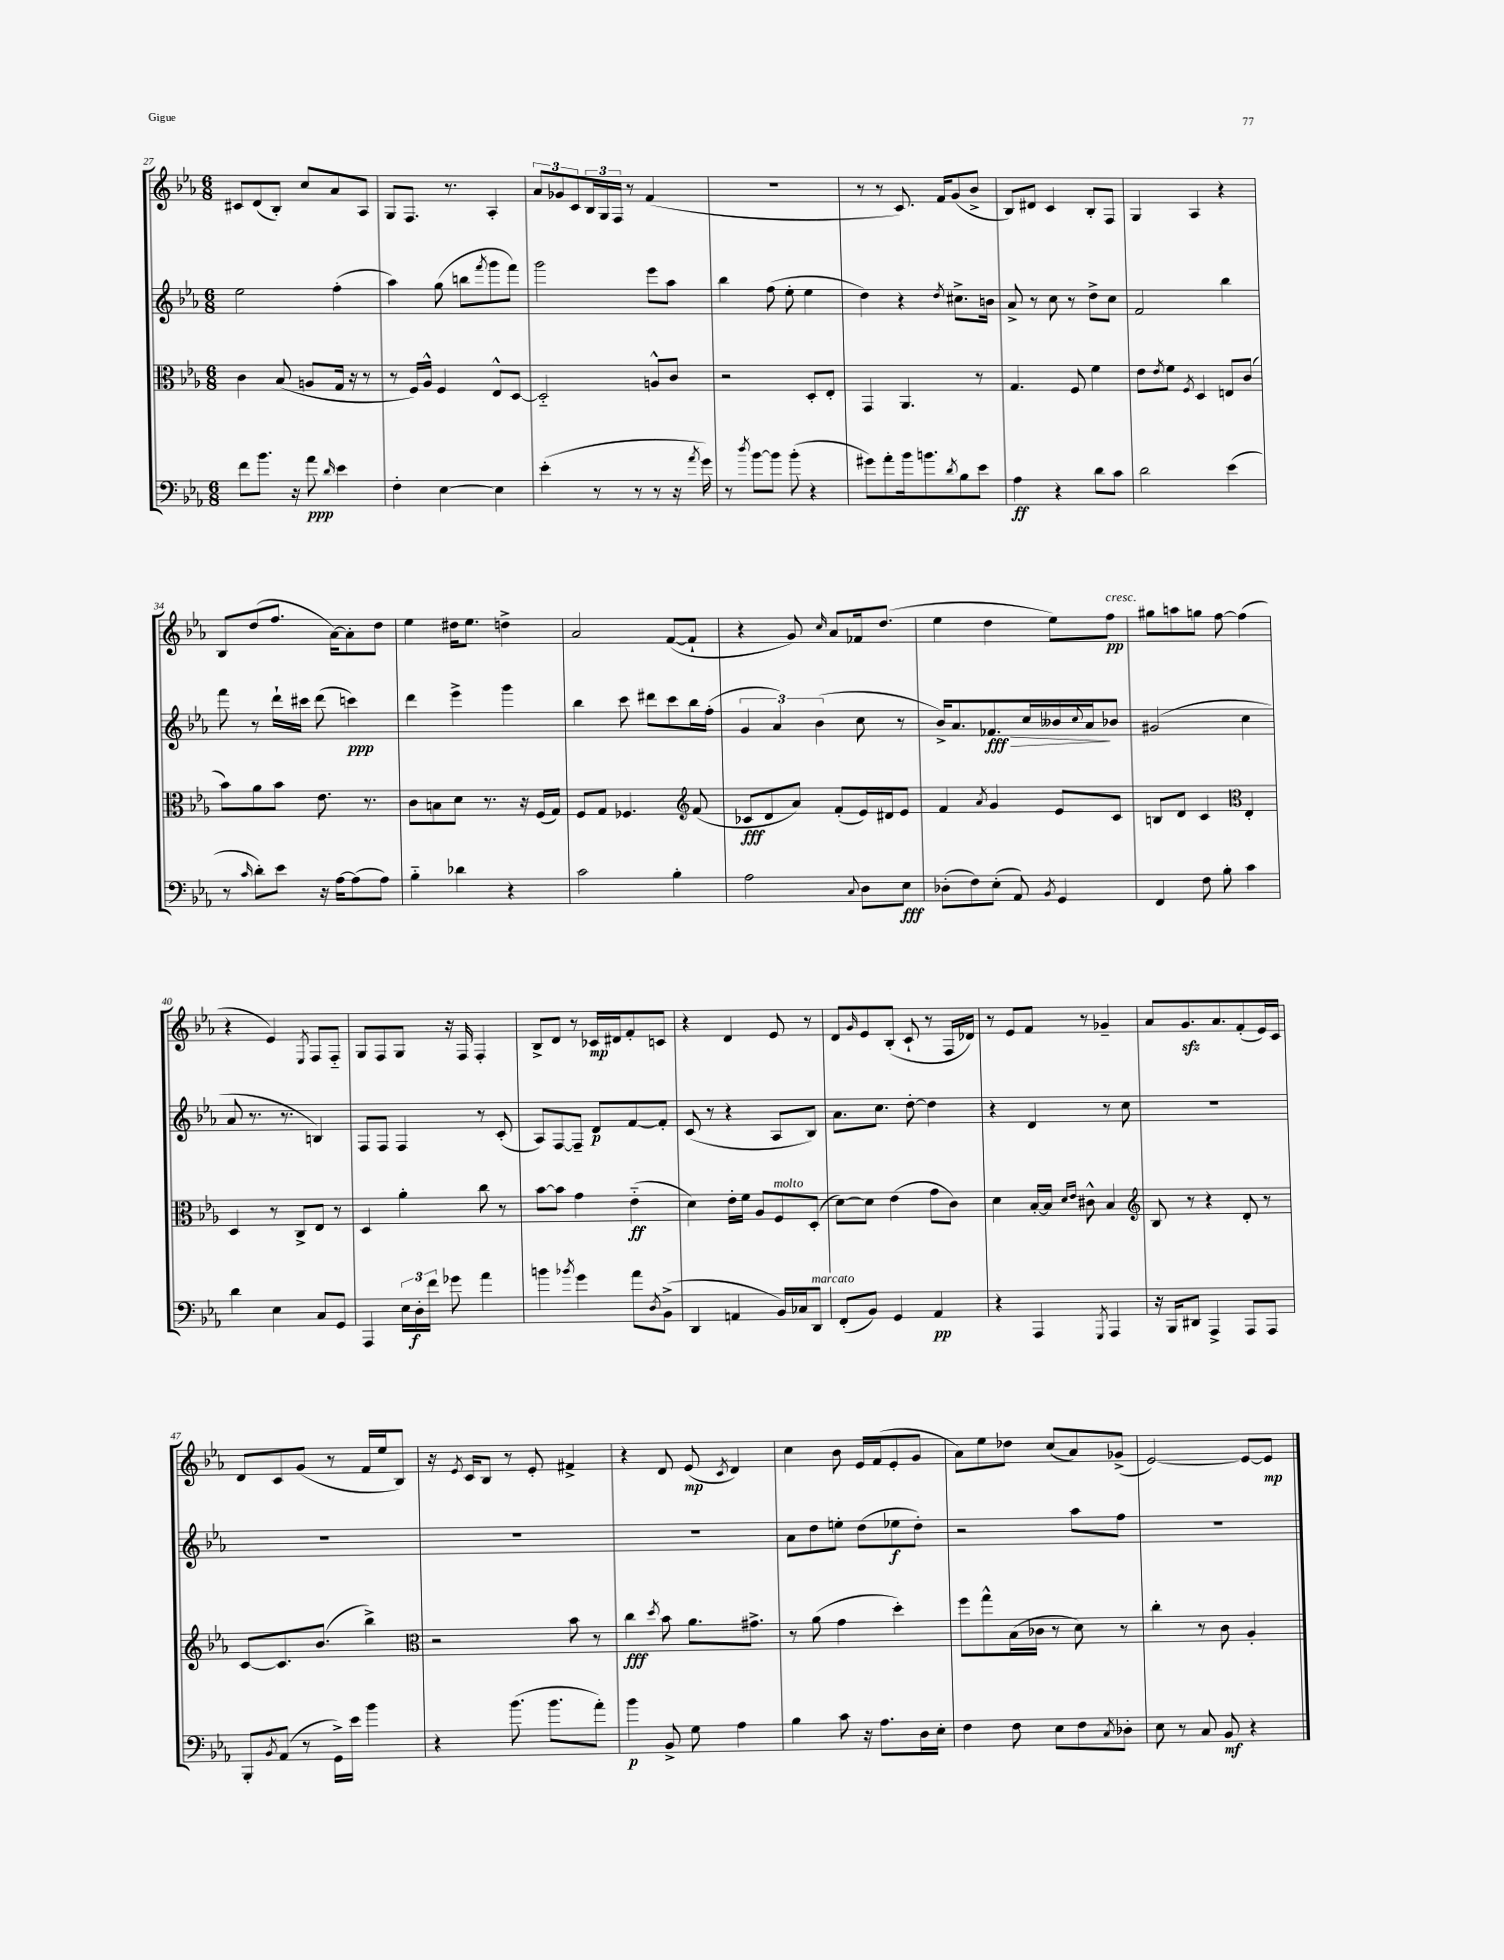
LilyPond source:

<<
\new StaffGroup <<
\new Staff = "s0" {
    \clef treble \key ees \major \numericTimeSignature \time 6/8
    cis'8 d'8( bes8-.) c''8 aes'8 aes8 |
    g8 f8. r8. aes4-. |
    \tuplet 3/2 { aes'8 ges'8 c'8 } \tuplet 3/2 { bes16 g16 f16 } r8 f'4( |
    R2. |
    r8 r8 c'8.) f'16 g'8( bes'8-> |
    bes8) dis'8 c'4 bes8-. f8 |
    g4 aes4 r4 |
    bes8 d''8( f''8. aes'16~) aes'8-. d''8 |
    ees''4 dis''16 ees''8. d''4-> |
    aes'2 f'8~( f'8-! |
    r4 g'8) \grace { c''16 } aes'8 fes'16 d''8.( |
    ees''4 d''4 ees''8) f''8\pp^\markup { \italic "cresc." } |
    gis''8 a''8 g''8 f''8~ f''4( |
    r4 ees'4) \acciaccatura { ees8 } f8 f8-_ |
    g8 f8 g8 r16 f16 f4-. |
    bes8-> d'8 r8 ces'16\mp dis'16 f'8-. c'8 |
    r4 d'4 ees'8 r8 |
    d'8 \grace { g'16 } ees'8 bes8-.( c'8-! r8 f16 des'16) |
    r8 ees'8 f'8 r8 ges'4-- |
    aes'8 g'8.\sfz aes'8. f'8-.( ees'16) c'16 |
    d'8 c'8 g'8( r8 f'16 ees''16 bes8) |
    r16 \acciaccatura { ees'8 } c'16 bes8 r8 ees'8-. fis'4-> |
    r4 d'8 ees'8\mp( \acciaccatura { c'8 } d'4) |
    c''4 bes'8 ees'16 f'16( ees'8-. g'8 |
    aes'8) ees''8 des''8 c''8( aes'8) ges'8->( |
    ees'2~) ees'8~ ees'8\mp \bar "|." |
}
\new Staff = "s1" {
    \clef treble \key ees \major \numericTimeSignature \time 6/8
    ees''2 f''4-.( |
    aes''4) g''8( b''8 \acciaccatura { f'''8 } g'''8 f'''8) |
    g'''2 ees'''8 aes''8 |
    bes''4 f''8( ees''8-. ees''4 |
    d''4) r4 \acciaccatura { d''8 } cis''8.-> b'16 |
    aes'8-> r8 c''8 r8 d''8-> c''8 |
    f'2 bes''4 |
    f'''8 r8 d'''16-! cis'''16 d'''8( c'''4\ppp) |
    d'''4 ees'''4-> g'''4 |
    bes''4 c'''8 dis'''8 c'''8 bes''16 f''16-.( |
    \tuplet 3/2 { g'4 aes'4) bes'4( } c''8 r8 |
    bes'16->) aes'8. fes'8.\fff\> c''16 beses'16 \appoggiatura { c''8 } aes'16\! bes'8 |
    gis'2( c''4 |
    aes'8 r8. r8. b4) |
    f8 f8 f4 r8 c'8-.( |
    aes8) f8~ f8-- d'8\p f'8~ f'8-. |
    c'8( r8 r4 aes8 bes8) |
    aes'8. c''8. d''8~-. d''4 |
    r4 d'4 r8 c''8 |
    R2. |
    R2. |
    R2. |
    R2. |
    aes'8 d''8 e''8-. d''8( ees''8\f d''8-.) |
    r2 aes''8 f''8 |
    R2. \bar "|." |
}
\new Staff = "s2" {
    \clef alto \key ees \major \numericTimeSignature \time 6/8
    c'4 bes8( a8 g16 r16 r8 |
    r8 f16) aes16-^ f4 ees8-^ d8~ |
    d2-_ a8-^ c'8 |
    r2 d8-. ees8-. |
    g,4 aes,4. r8 |
    g4. f8 f'4 |
    ees'8 \acciaccatura { ees'8 } f'8 \acciaccatura { f8 } d4 e8 c'8( |
    bes'8) aes'8 bes'8 ees'8. r8. |
    c'8 b8 d'8 r8. r16 f16( g16) |
    f8 g8 fes4. \clef treble f'8( |
    ces'8\fff d'8 aes'8) f'8-.( ees'16) dis'16 ees'8 |
    f'4 \acciaccatura { aes'8 } g'4 ees'8 c'8 |
    b8 d'8 c'4 \clef alto ees4-. |
    d4 r8 c8-> ees8 r8 |
    d4 aes'4-. c''8 r8 |
    bes'8~ bes'8 g'4 ees'4-_\ff( |
    d'4) ees'16-. f'16 aes8 f8^\markup { \italic "molto" } d8-.( |
    d'8~) d'8 ees'4( g'8 c'8) |
    d'4 bes16~-. bes16 \grace { d'16 ees'16 } cis'8-^ bes4 |
    \clef treble bes8 r8 r4 d'8-. r8 |
    c'8~ c'8. bes'8.( bes''4->) |
    \clef alto r2 bes'8 r8 |
    c''4\fff \acciaccatura { d''8 } bes'8 aes'8. gis'8.-> |
    r8 aes'8( g'4 d''4-.) |
    f''8 g''8-^ bes16( ces'16 r8 d'8) r8 |
    c''4-. r8 c'8 aes4-. \bar "|." |
}
\new Staff = "s3" {
    \clef bass \key ees \major \numericTimeSignature \time 6/8
    f'8 bes'8. r16 aes'8\ppp \grace { d'16 } ees'4 |
    f4-. ees4~ ees4 |
    ees'4-.( r8 r8 r8 r16 \acciaccatura { aes'8 } g'16) |
    r8 \acciaccatura { d''8 } bes'8~ bes'8 bes'8-.( r4 |
    gis'8) aes'8-. bes'16 b'8. \acciaccatura { d'8 } bes8 ees'8 |
    aes4\ff r4 d'8 c'8 |
    d'2 ees'4( |
    r8 \grace { c'16 } d'8-.) ees'8 r16 aes16~ aes8( aes8) |
    bes4-_ des'4 r4 |
    c'2 bes4-. |
    aes2 \appoggiatura { c8 } d8 ees8\fff |
    des8-.( f8) ees8-.( aes,8) \acciaccatura { bes,8 } g,4 |
    f,4 f8 bes8-. c'4 |
    d'4 ees4 c8 g,8 |
    aes,,4 \tuplet 3/2 { ees16 d16-.\f f'16 } ges'8 aes'4 |
    b'4 \acciaccatura { bes'8 } g'4 aes'8 \acciaccatura { d8 } bes,8->( |
    d,4 a,4 bes,16) ces16 d,8^\markup { \italic "marcato" } |
    f,8-.( bes,8) g,4 aes,4\pp |
    r4 aes,,4 \acciaccatura { g,,8 } aes,,4 |
    r16 bes,,16 dis,8 aes,,4-> aes,,8 aes,,8 |
    bes,,8-. \acciaccatura { bes,8 } aes,8( r8 g,16->) ees'16 bes'4 |
    r4 bes'8.( bes'8. aes'8-.) |
    bes'4\p bes,8-> g8 aes4 |
    bes4 c'8 r16 aes8. d16 ees16-. |
    f4 f8 ees8 f8 \acciaccatura { c8 } des8-. |
    ees8 r8 c8 bes,8\mf r4 \bar "|." |
}
>>
>>
\layout { \context { \Score currentBarNumber = #27 } }
